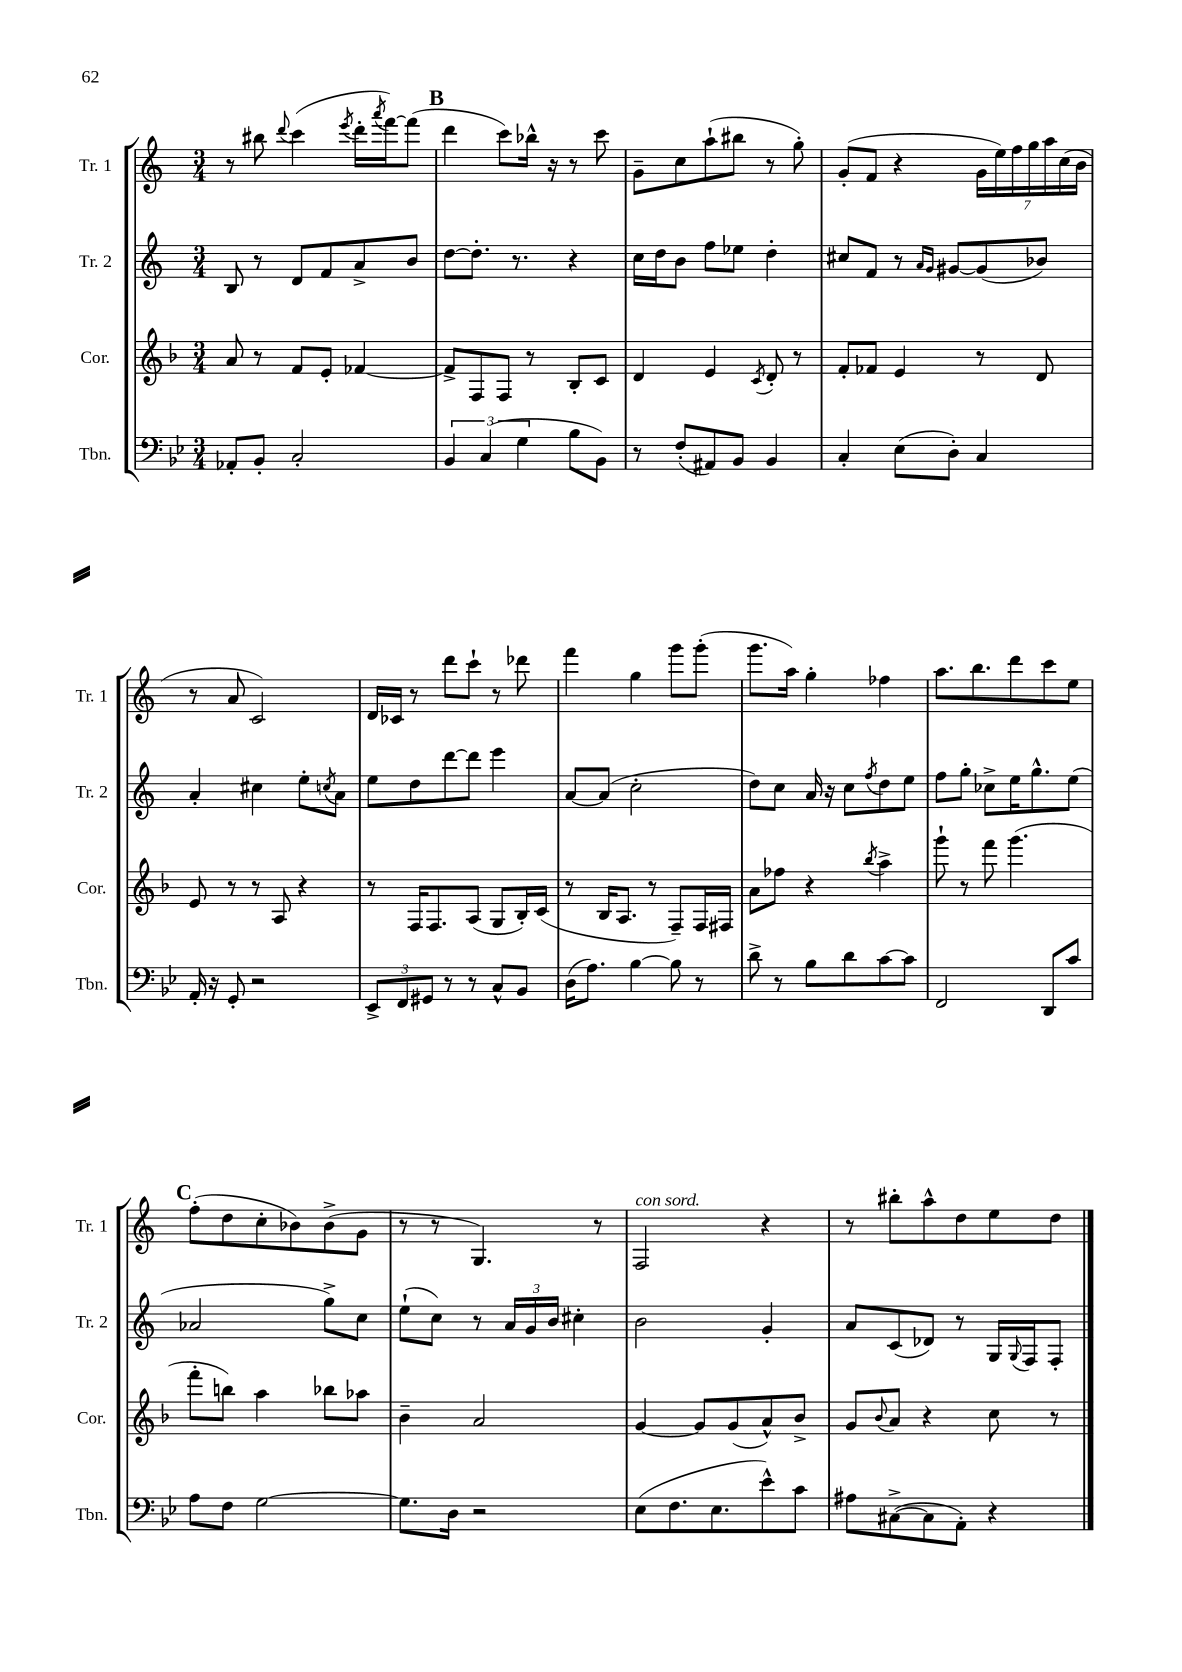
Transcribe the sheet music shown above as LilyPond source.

<<
\new StaffGroup <<
\new Staff = "s0" \with { instrumentName = "Tr. 1" shortInstrumentName = "Tr. 1" } {
    \clef treble \key c \major \numericTimeSignature \time 3/4
    r8 bis''8 \appoggiatura { d'''8 } c'''4( \acciaccatura { e'''8 } d'''16-. \acciaccatura { a'''8 } f'''16~) f'''8( |
    \mark \markup { \bold "B" } d'''4 c'''8) bes''16-^ r16 r8 c'''8 |
    g'8-- c''8 a''8-!( bis''8 r8 g''8-.) |
    g'8-.( f'8 r4 \tuplet 7/4 { g'16 e''16) f''16 g''16 a''16 c''16( b'16 } |
    r8 a'8 c'2) |
    d'16 ces'16 r8 d'''8 c'''8-! r8 des'''8 |
    f'''4 g''4 g'''8 g'''8-.( |
    g'''8. a''16) g''4-. fes''4 |
    a''8. b''8. d'''8 c'''8 e''8 |
    \mark \markup { \bold "C" } f''8-.( d''8 c''8-. bes'8) bes'8->( g'8 |
    r8 r8 g4.) r8 |
    f2^\markup { \italic "con sord." } r4 |
    r8 bis''8-. a''8-^ d''8 e''8 d''8 \bar "|." |
}
\new Staff = "s1" \with { instrumentName = "Tr. 2" shortInstrumentName = "Tr. 2" } {
    \clef treble \key c \major \numericTimeSignature \time 3/4
    b8 r8 d'8 f'8 a'8-> b'8 |
    \mark \markup { \bold "B" } d''8~ d''8.-. r8. r4 |
    c''16 d''16 b'8 f''8 ees''8 d''4-. |
    cis''8 f'8 r8 \grace { a'16 g'16 } gis'8~ gis'8( bes'8) |
    a'4-. cis''4 e''8-. \acciaccatura { c''8 } a'8 |
    e''8 d''8 d'''8~ d'''8 e'''4 |
    a'8~ a'8( c''2-. |
    d''8) c''8 a'16 r16 c''8 \acciaccatura { f''8 } d''8 e''8 |
    f''8 g''8-. ces''8-> e''16 g''8.-^ e''8( |
    \mark \markup { \bold "C" } aes'2 g''8->) c''8 |
    e''8-!( c''8) r8 \tuplet 3/2 { a'16 g'16 b'16 } cis''4-. |
    b'2 g'4-. |
    a'8 c'8( des'8) r8 g16 \appoggiatura { g8 } f16 f8-. \bar "|." |
}
\new Staff = "s2" \with { instrumentName = "Cor." shortInstrumentName = "Cor." } {
    \clef treble \key f \major \numericTimeSignature \time 3/4
    a'8 r8 f'8 e'8-. fes'4~ |
    \mark \markup { \bold "B" } fes'8-> f8 f8 r8 bes8-. c'8 |
    d'4 e'4 \acciaccatura { c'8 } d'8-. r8 |
    f'8-. fes'8 e'4 r8 d'8 |
    e'8 r8 r8 a8 r4 |
    r8 f16 f8. a8( g8 bes16-.) c'16( |
    r8 bes16 a8. r8 f8--) f16 fis16 |
    a'8 fes''8 r4 \acciaccatura { bes''8 } a''4-> |
    g'''8-! r8 f'''8 g'''4.( |
    \mark \markup { \bold "C" } f'''8-. b''8) a''4 bes''8 aes''8 |
    bes'4-- a'2 |
    g'4~ g'8 g'8( a'8-^) bes'8-> |
    g'8 \appoggiatura { bes'8 } a'8 r4 c''8 r8 \bar "|." |
}
\new Staff = "s3" \with { instrumentName = "Tbn." shortInstrumentName = "Tbn." } {
    \clef bass \key bes \major \numericTimeSignature \time 3/4
    aes,8-. bes,8-. c2-. |
    \mark \markup { \bold "B" } \tuplet 3/2 { bes,4 c4( g4 } bes8 bes,8) |
    r8 f8-.( ais,8) bes,8 bes,4 |
    c4-. ees8( d8-.) c4 |
    a,16-. r16 g,8-. r2 |
    \tuplet 3/2 { ees,8-> f,8 gis,8 } r8 r8 c8-^ bes,8 |
    d16( a8.) bes4~ bes8 r8 |
    d'8-> r8 bes8 d'8 c'8~ c'8 |
    f,2 d,8 c'8 |
    \mark \markup { \bold "C" } a8 f8 g2~ |
    g8. d16 r2 |
    ees8( f8. ees8. ees'8-^) c'8 |
    ais8 cis8~->( cis8 a,8-.) r4 \bar "|." |
}
>>
>>
\layout { \context { \Score \remove "Bar_number_engraver" } }
